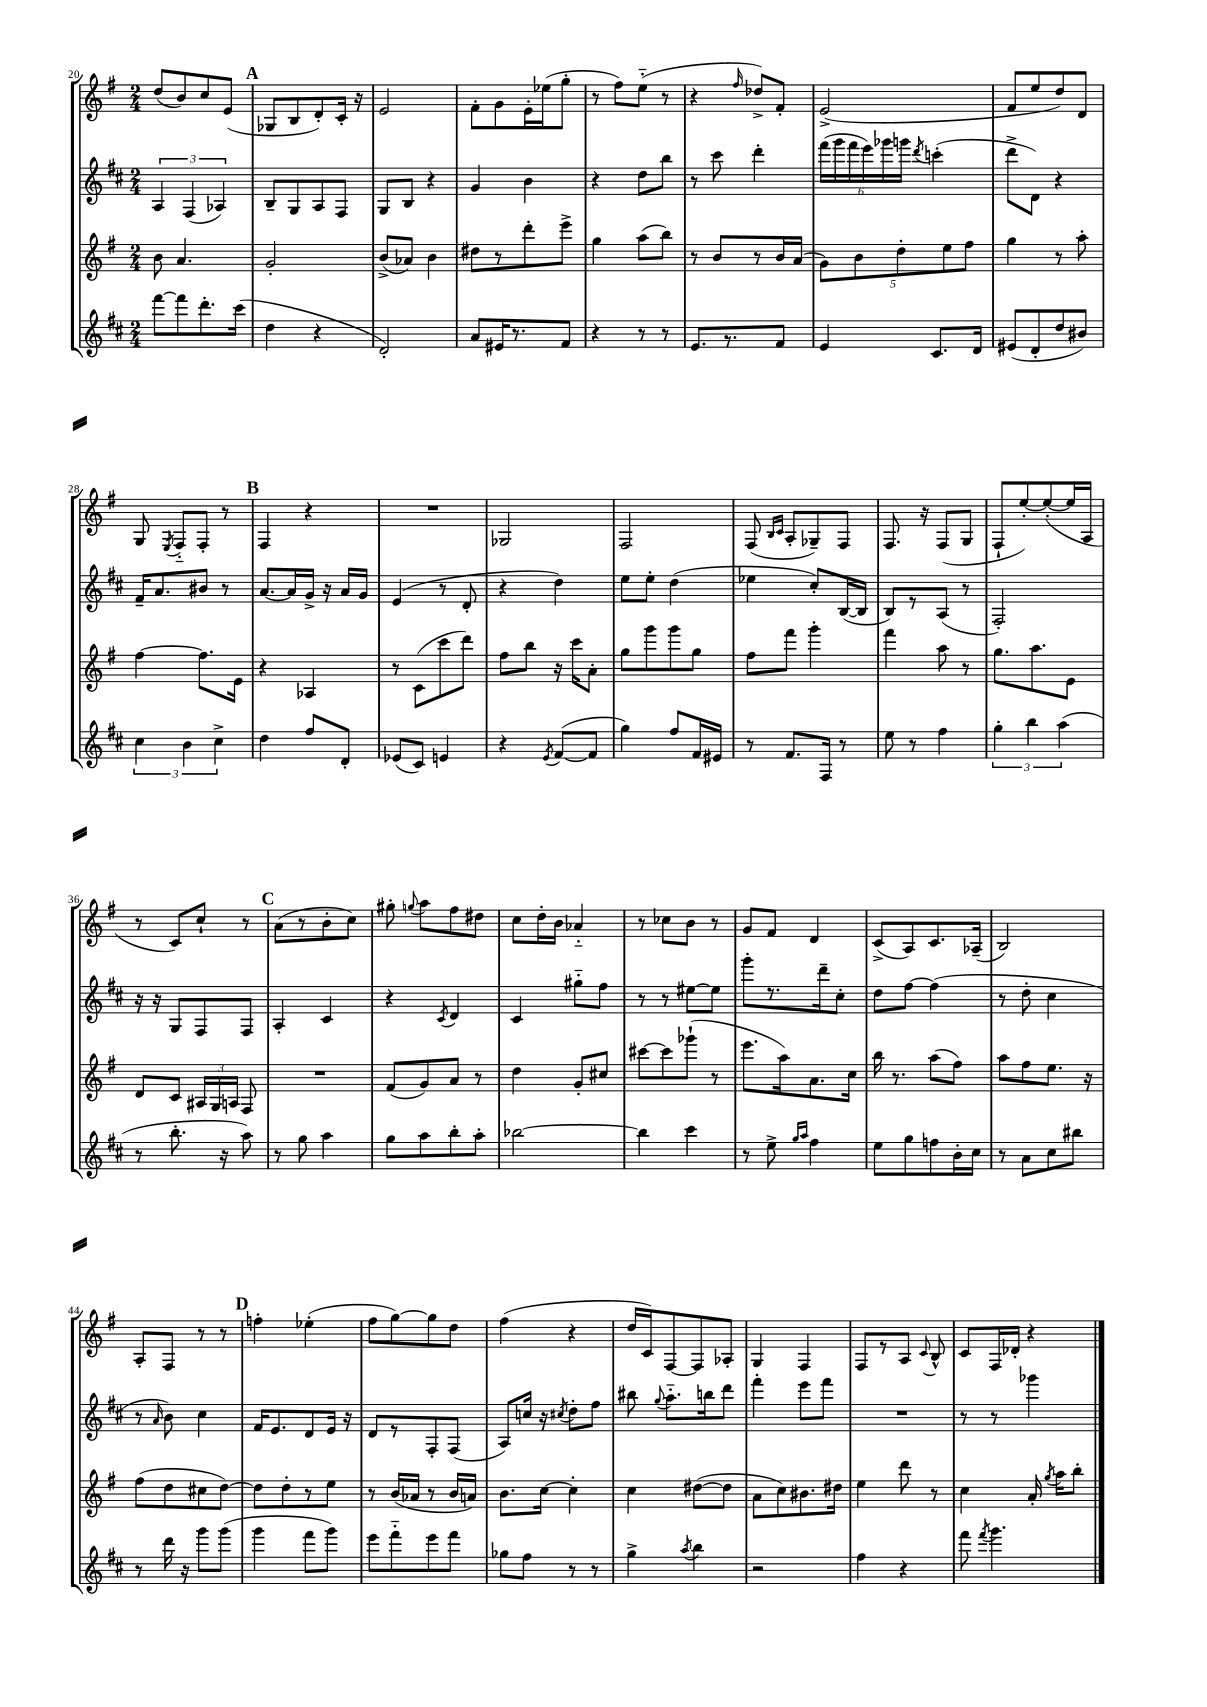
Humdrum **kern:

**kern	**kern	**kern	**kern
*staff4	*staff3	*staff2	*staff1
*clefG2	*clefG2	*clefG2	*clefG2
*k[f#c#]	*k[f#]	*k[f#c#]	*k[f#]
*M2/4	*M2/4	*M2/4	*M2/4
[8fff#\L	8b\	6A/	(8dd/L
8fff#\]	4.a/	.	8b/)
.	.	(6F#/	.
8.ddd'\	.	.	8cc/
.	.	6A-/)	.
.	.	.	(8e/J
(16ccc#\Jk	.	.	.
=	=	=	=
4dd\	2g'/	8B~/L	8G-/L
.	.	8G/	8B/
4r	.	8A/	8d'/)
.	.	8F#/J	16c'/Jk
.	.	.	16r
=	=	=	=
2d'/)	(8b^/L	8G/L	2e/
.	8a-/J)	8B/J	.
.	4b\	4r	.
=	=	=	=
8a/L	8dd#\L	4g/	8f#'\L
16e#/K	8r	.	8g\
8.r	.	.	.
.	8ddd'\	4b\	16e'\L
.	.	.	(16ee-\J
8f#/J	8eee^\J	.	8gg'\J
=	=	=	=
4r	4gg\	4r	8r
.	.	.	8ff#\L)
8r	(8aa\L	8dd\L	(8ee'~\J
8r	8bb\J)	8bb\J	8r
=	=	=	=
8.e/L	8r	8r	4r
.	8b/L	8ccc#\	.
8.r	.	.	.
.	.	.	16qqff#/
.	8r	4ddd'\	8dd-^/L)
8f#/J	16b/L	.	8f#'/J
.	(16a/JJ	.	.
=	=	=	=
4e/	10g\L)	(24fff#\LL	(2e^/
.	.	24ggg\	.
.	.	24fff#\	.
.	10b\	.	.
.	.	24eee\)	.
.	.	24ggg-\	.
.	10dd'\	.	.
.	.	24ggg\JJ	.
.	.	8qddd/	.
8.c#/L	.	(4ccc'\	.
.	10ee\	.	.
.	10ff#\J	.	.
16d/Jk	.	.	.
=	=	=	=
(8e#/L	4gg\	8ddd^\L	8f#/L
8d'/	.	8d\J)	8ee/
8dd/	8r	4r	8dd/)
8b#/J)	8aa'\	.	8d/J
=	=	=	=
6cc#\	[4ff#\	16f#~/LK	8G/
.	.	8.a/	.
.	.	.	8qE/
.	.	.	8F#'~/L
6b\	.	.	.
.	8.ff#\]L	8b#/J	8F#'/J
6cc#^\	.	.	.
.	.	8r	8r
.	16e\Jk	.	.
=	=	=	=
4dd\	4r	[8.a/L	4F#/
.	.	16a/]L	.
8ff#/L	4A-/	16g^/JJ	4r
.	.	16r	.
8d'/J	.	16a/LL	.
.	.	16g/JJ	.
=	=	=	=
(8e-/L	8r	(4e/	2r
8c#/J)	(8c\L	.	.
4e/	8ccc\	8r	.
.	8ddd\J)	8d'/	.
=	=	=	=
4r	8ff#\L	4r	2G-/
.	8bb\J	.	.
8qe/	.	.	.
([8f#/L	16r	4dd\)	.
.	16ccc\LK	.	.
8f#/]J	8a'\J	.	.
=	=	=	=
4gg\)	8gg\L	8ee\L	2F#/
.	8ggg\	8ee'\J	.
8ff#/L	8ggg\	(4dd\	.
16f#/L	8gg\J	.	.
16e#/JJ	.	.	.
=	=	=	=
8r	8ff#\L	4ee-\	(8F#/
.	.	.	16qqB/LL
.	.	.	16qqc/JJ
8.f#/L	8fff#\J	.	8A'/L
.	4ggg'\	8cc#'/L)	8G-~/)
16F#/Jk	.	.	.
8r	.	([16B/L	8F#/J
.	.	16B/]JJ	.
=	=	=	=
8ee\	4fff#\	8B/L)	8.F#/
8r	.	8r	.
.	.	.	16r
4ff#\	8aa\	(8A/J	(8F#/L
.	8r	8r	8G/J
=	=	=	=
6gg'\	8.gg\L	2F#'/)	8F#`/L
.	.	.	[8ee'/)
6bb\	.	.	.
.	8.aa\	.	.
.	.	.	(8ee'/_
(6aa\	.	.	.
.	8e\J	.	16ee/]L
.	.	.	16A/JJ
=	=	=	=
8r	8d/L	16r	8r
.	.	16r	.
8.bb'\	8c/J	8G/L	8c/L)
.	24A#/LL	8F#/	8cc`/J
.	24G/	.	.
16r	.	.	.
.	24A/JJ	.	.
8aa\)	8F#/	8F#/J	8r
=	=	=	=
8r	2r	4A'/	(8a\L
8gg\	.	.	8r
4aa\	.	4c#/	8b'\
.	.	.	8cc\J)
=	=	=	=
8gg\L	(8f#/L	4r	8gg#'\
.	.	.	8qqgg/
8aa\	8g/)	.	8aa\L
.	.	8qc#/	.
8bb'\	8a/J	4d/	8ff#\
8aa'\J	8r	.	8dd#\J
=	=	=	=
[2bb-\	4dd\	4c#/	8cc\L
.	.	.	16dd'\L
.	.	.	16b\JJ
.	8g'/L	8gg#'~\L	4a-'~/
.	8cc#/J	8ff#\J	.
=	=	=	=
4bb-\]	[8ccc#\L	8r	8r
.	8ccc#\]	8r	8cc-\L
4ccc#\	(8ggg-`\J	[8ee#\L	8b\J
.	8r	8ee#\]J	8r
=	=	=	=
8r	8.eee\L	8ggg'\L	8g/L
8ee^\	.	8.r	8f#/J
.	16aa\k)	.	.
16qqgg/LL	.	.	.
16qqaa/JJ	.	.	.
4ff#\	8.a\	.	4d/
.	.	16ddd~\k	.
.	.	8cc#'\J	.
.	16cc\Jk	.	.
=	=	=	=
8ee\L	16bb\	8dd\L	(8c^/L
.	8.r	.	.
8gg\	.	[8ff#\J	8A/)
8ff\	(8aa\L	(4ff#\]	8.c/
16b'\L	8ff#\J)	.	.
16cc#\JJ	.	.	(16A-~/Jk
=	=	=	=
8r	8aa\L	8r	2B/)
8a\L	8ff#\	8dd'\	.
8cc#\	8.ee\J	4cc#\	.
8bb#\J	.	.	.
.	16r	.	.
=	=	=	=
8r	(8ff#\L	8r	8A'/L
.	.	16qqa/	.
16ddd\	8dd\	8b\)	8F#/J
16r	.	.	.
8ggg\L	8cc#\	4cc#\	8r
(8ggg\J	[8dd\J)	.	8r
=	=	=	=
4ggg\	8dd\]L	16f#/LK	4ff'\
.	.	8.e/	.
.	8dd'\	.	.
8fff#\L	8r	8d/	(4ee-'\
8ggg\J)	8ee\J	16e/Jk	.
.	.	16r	.
=	=	=	=
8eee\L	8r	8d/L	8ff#\L
8fff#'~\	(16b/LL	8r	[8gg\)
.	16a-/JJ	.	.
8eee\	8r	8F#'/	8gg\]
8fff#\J	16b/LL	(8F#/J	8dd\J
.	16a/JJ)	.	.
=	=	=	=
8gg-\L	8.b\L	8A/L)	(4ff#\
8ff#\J	.	16cc/Jk	.
.	[16cc\Jk	16r	.
.	.	8qcc#/	.
8r	4cc'\]	8dd'\L	4r
8r	.	8ff#\J	.
=	=	=	=
4gg^\	4cc\	8bb#\	16dd/LL
.	.	.	16c/J)
.	.	8qqgg/	.
.	.	8.aa'~\L	[8F#/
8qaa/	.	.	.
4bb\	([8dd#\L	.	8F#/]
.	.	16bb\k	.
.	8dd#\]J	8ddd\J	8A-'/J
=	=	=	=
2r	8a\L	4fff#'\	4G/
.	8cc\)	.	.
.	8.b#\	8eee\L	4F#/
.	.	8fff#\J	.
.	16dd#\Jk	.	.
=	=	=	=
4ff#\	4ee\	2r	8F#/L
.	.	.	8r
4r	8ddd\	.	8A/J
.	.	.	8qqc/
.	8r	.	8B^^/
=	=	=	=
8fff#\	4cc\	8r	8c/L
8qfff#/	.	.	.
4.ggg\	.	8r	16F#/L
.	.	.	16d-'/JJ
.	16a'/	4ggg-\	4r
.	8qgg/	.	.
.	16aa\LK	.	.
.	8bb'\J	.	.
==	==	==	==
*-	*-	*-	*-
